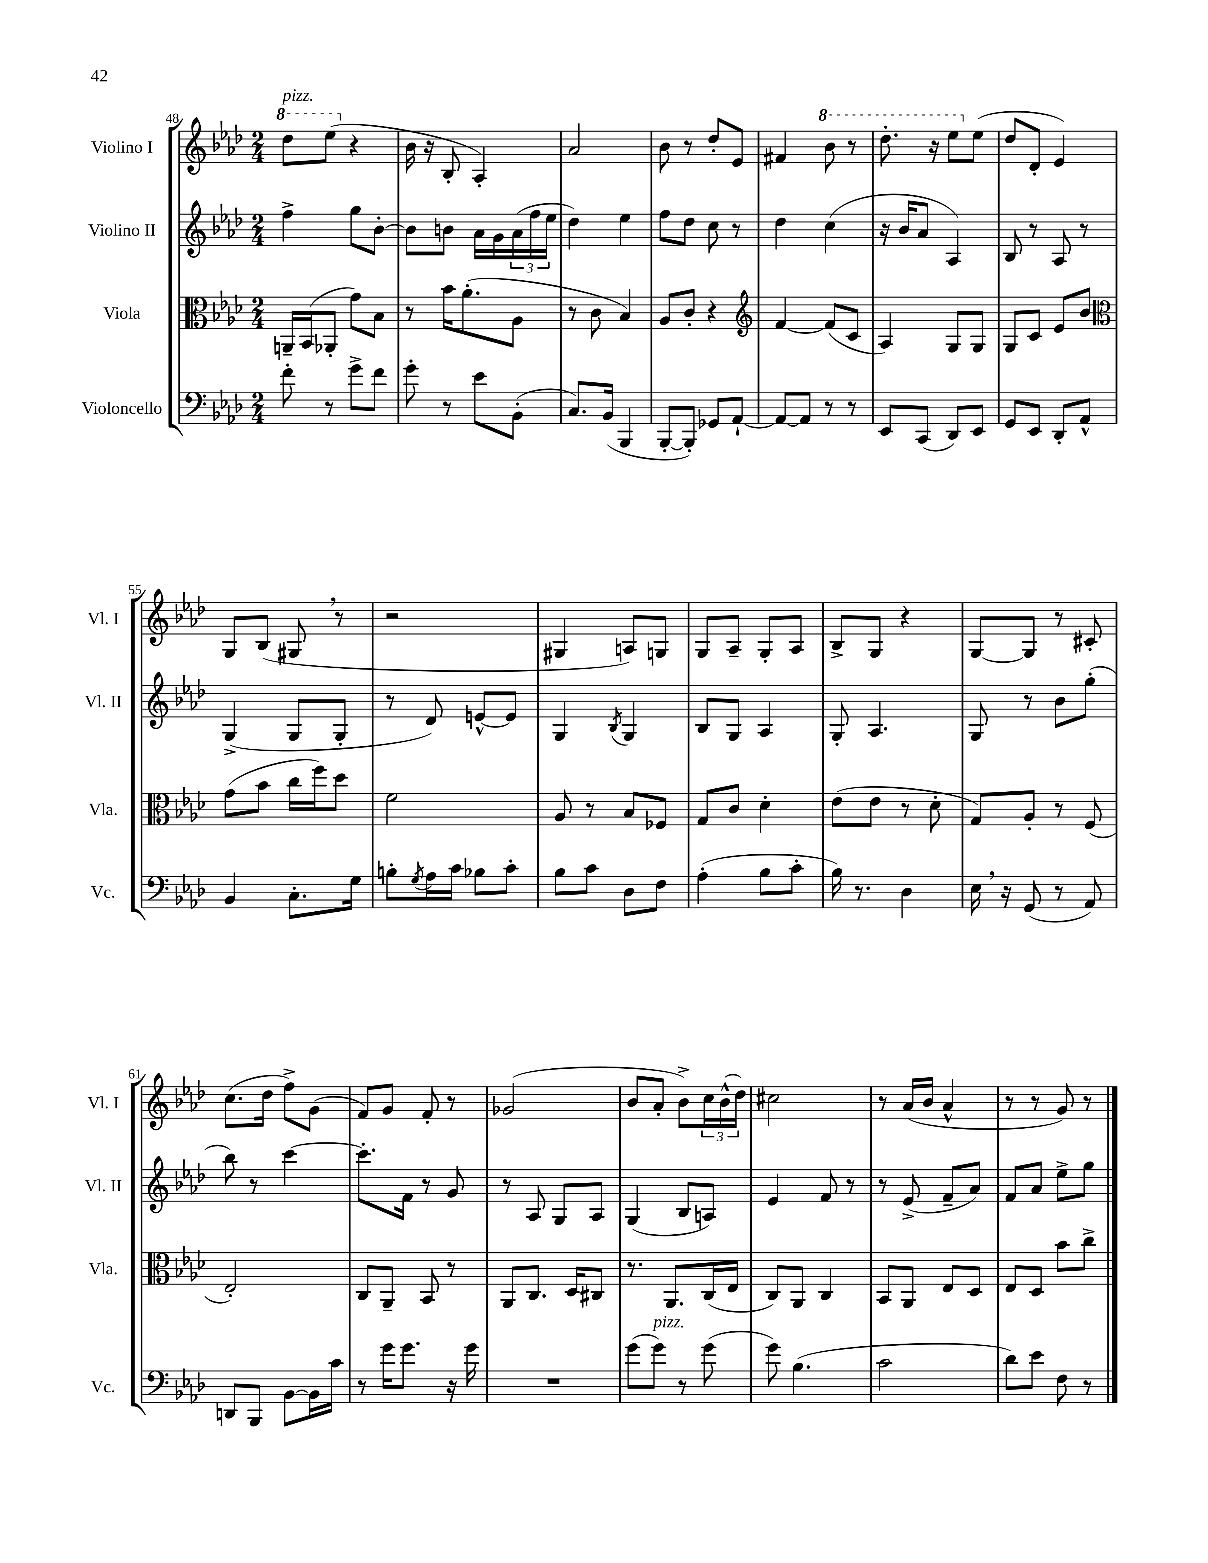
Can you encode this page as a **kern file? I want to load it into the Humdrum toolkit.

**kern	**kern	**kern	**kern
*part4	*part3	*part2	*part1
*staff4	*staff3	*staff2	*staff1
*I"Violoncello	*I"Viola	*I"Violino II	*I"Violino I
*I'Vc.	*I'Vla.	*I'Vl. II	*I'Vl. I
*clefF4	*clefC3	*clefG2	*clefG2
*k[b-e-a-d-]	*k[b-e-a-d-]	*k[b-e-a-d-]	*k[b-e-a-d-]
*M2/4	*M2/4	*M2/4	*M2/4
*	*	*	*8va
=48	=48	=48	=48
!	!	!	!LO:TX:a:i:t=pizz.
8f'\	16AAn~/LL	4ff^\	8ddd-\L
.	(16BB-/J	.	.
8r	8AA-X'/J	.	(8eee-\J
*	*	*	*X8va
8g^\L	8g\L)	8gg\L	4r
8f\J	8B-\J	[8b-'\J	.
=49	=49	=49	=49
8g'\	8r	8b-\L]	16b-\
.	.	.	16r
8r	16b-\KL	8bn\J	8B-'/
.	(8.a-'\	.	.
8e-\L	.	16a-\LL	4A-'/)
.	.	16g\	.
(8BB-'\J	8A-\J	(24a-\	.
.	.	24ff\	.
.	.	24ee-\JJ	.
=50	=50	=50	=50
8.C/L)	8r	4dd-\)	2a-/
.	8c\	.	.
(16BB-/Jk	.	.	.
4BBB-/	4B-/)	4ee-\	.
=51	=51	=51	=51
[8BBB-'/L	8A-/L	8ff\L	8b-\
8BBB-'/J])	8c'/J	8dd-\J	8r
8GG-X/L	4r	8cc\	8dd-'/L
[8AA-`/J	.	8r	8e-/J
=52	=52	=52	=52
*	*clefG2	*	*
8AA-/L_	[4f/	4dd-\	4f#X/
8AA-/J]	.	.	.
*	*	*	*8va
8r	(8f/L]	(4cc\	8bb-\
8r	8c/J	.	8r
=53	=53	=53	=53
8EE-/L	4A-/)	16r	8.ddd-'\
.	.	16b-/KL	.
(8CC/J	.	8a-/J	.
.	.	.	16r
8DD-/L)	8G/L	4A-/)	8eee-\L
*	*	*	*X8va
8EE-/J	8G/J	.	(8ee-\J
=54	=54	=54	=54
8GG/L	8G/L	8B-/	8dd-/L
8EE-/J	8c/J	8r	8d-'/J
8DD-'/L	8e-/L	8A-/	4e-/)
8AA-^^/J	8b-/J	8r	.
!!LO:LB:g=z
=55	=55	=55	=55
*	*clefC3	*	*
4BB-/	(8g\L	(4G^/	8G/L
.	8b-\J	.	(8B-/J
8.C'\L	16cc\LL	8G/L	8G#X,/
.	16ff\J)	.	.
.	8dd-\J	8G'/J	8r
16G\Jk	.	.	.
=56	=56	=56	=56
8Bn'\L	2f\	8r	2r
8qG/	.	.	.
16A-\L	.	8d-/)	.
16c\JJ	.	.	.
8B-X\L	.	[8en^^/L	.
8c'\J	.	8e/J]	.
=57	=57	=57	=57
8B-\L	8A-/	4G/	4G#X/
8c\J	8r	.	.
.	.	8qB-/	.
8D-\L	8B-/L	4G/	8An/L)
8F\J	8F-X/J	.	8Gn/J
=58	=58	=58	=58
(4A-'\	8G/L	8B-/L	8G/L
.	8c/J	8G/J	8A-~/J
8B-\L	4d-'\	4A-/	8G'/L
8c'\J	.	.	8A-/J
=59	=59	=59	=59
16B-\)	(8e-\L	8G'/	8B-^/L
8.r	.	.	.
.	8e-\J	4.A-/	8G/J
4D-\	8r	.	4r
.	8d-'\	.	.
=60	=60	=60	=60
16E-,\	8G/L)	8G/	[8G/L
16r	.	.	.
(8GG/	8A-'/J	8r	8G/J]
8r	8r	8b-\L	8r
8AA-/)	(8F/	(8gg'\J	8c#X'/
!!LO:LB:g=z
=61	=61	=61	=61
8DDn/L	2E-'/)	8bb-\)	(8.cc\L
8BBB-/J	.	8r	.
.	.	.	16dd-\Jk
[8BB-\L	.	[4ccc\	8ff^\L)
16BB-\L]	.	.	(8g\J
16c\JJ	.	.	.
=62	=62	=62	=62
8r	8C/L	8.ccc'\L]	8f/L)
16g\KL	8AA-~/J	.	8g/J
8.g\J	.	16f\Jk	.
.	8BB-/	8r	8f'/
16r	8r	8g/	8r
16g\	.	.	.
=63	=63	=63	=63
2r	8AA-/L	8r	(2g-X/
.	8.C/J	8A-/	.
.	.	8G/L	.
.	16D-/KL	.	.
.	8C#X/J	8A-/J	.
=64	=64	=64	=64
(8g\L	8.r	(4G/	8b-/L
!LO:TX:a:i:t=pizz.	!	!	!
8g\J)	.	.	8a-'/J
.	8.AA-/L	.	.
8r	.	8B-/L	8b-^\L)
(8g\	(16C/L	8An/J)	24cc\L
.	.	.	(24b-^^\
.	16E-/JJ	.	.
.	.	.	24dd-\JJ)
=65	=65	=65	=65
8g\)	8C/L)	4e-/	2cc#X\
(4.B-\	8AA-/J	.	.
.	4C/	8f/	.
.	.	8r	.
=66	=66	=66	=66
2c\	8BB-/L	8r	8r
.	8AA-/J	(8e-^/	(16a-/LL
.	.	.	16b-/JJ
.	8E-/L	8f~/L	4a-^^/
.	8D-/J	8a-/J)	.
=67	=67	=67	=67
8d-\L)	8E-/L	8f/L	8r
8e-\J	8D-/J	8a-/J	8r
8F\	8b-\L	8ee-^\L	8g/)
8r	8cc^\J	8gg\J	8r
==	==	==	==
*-	*-	*-	*-
